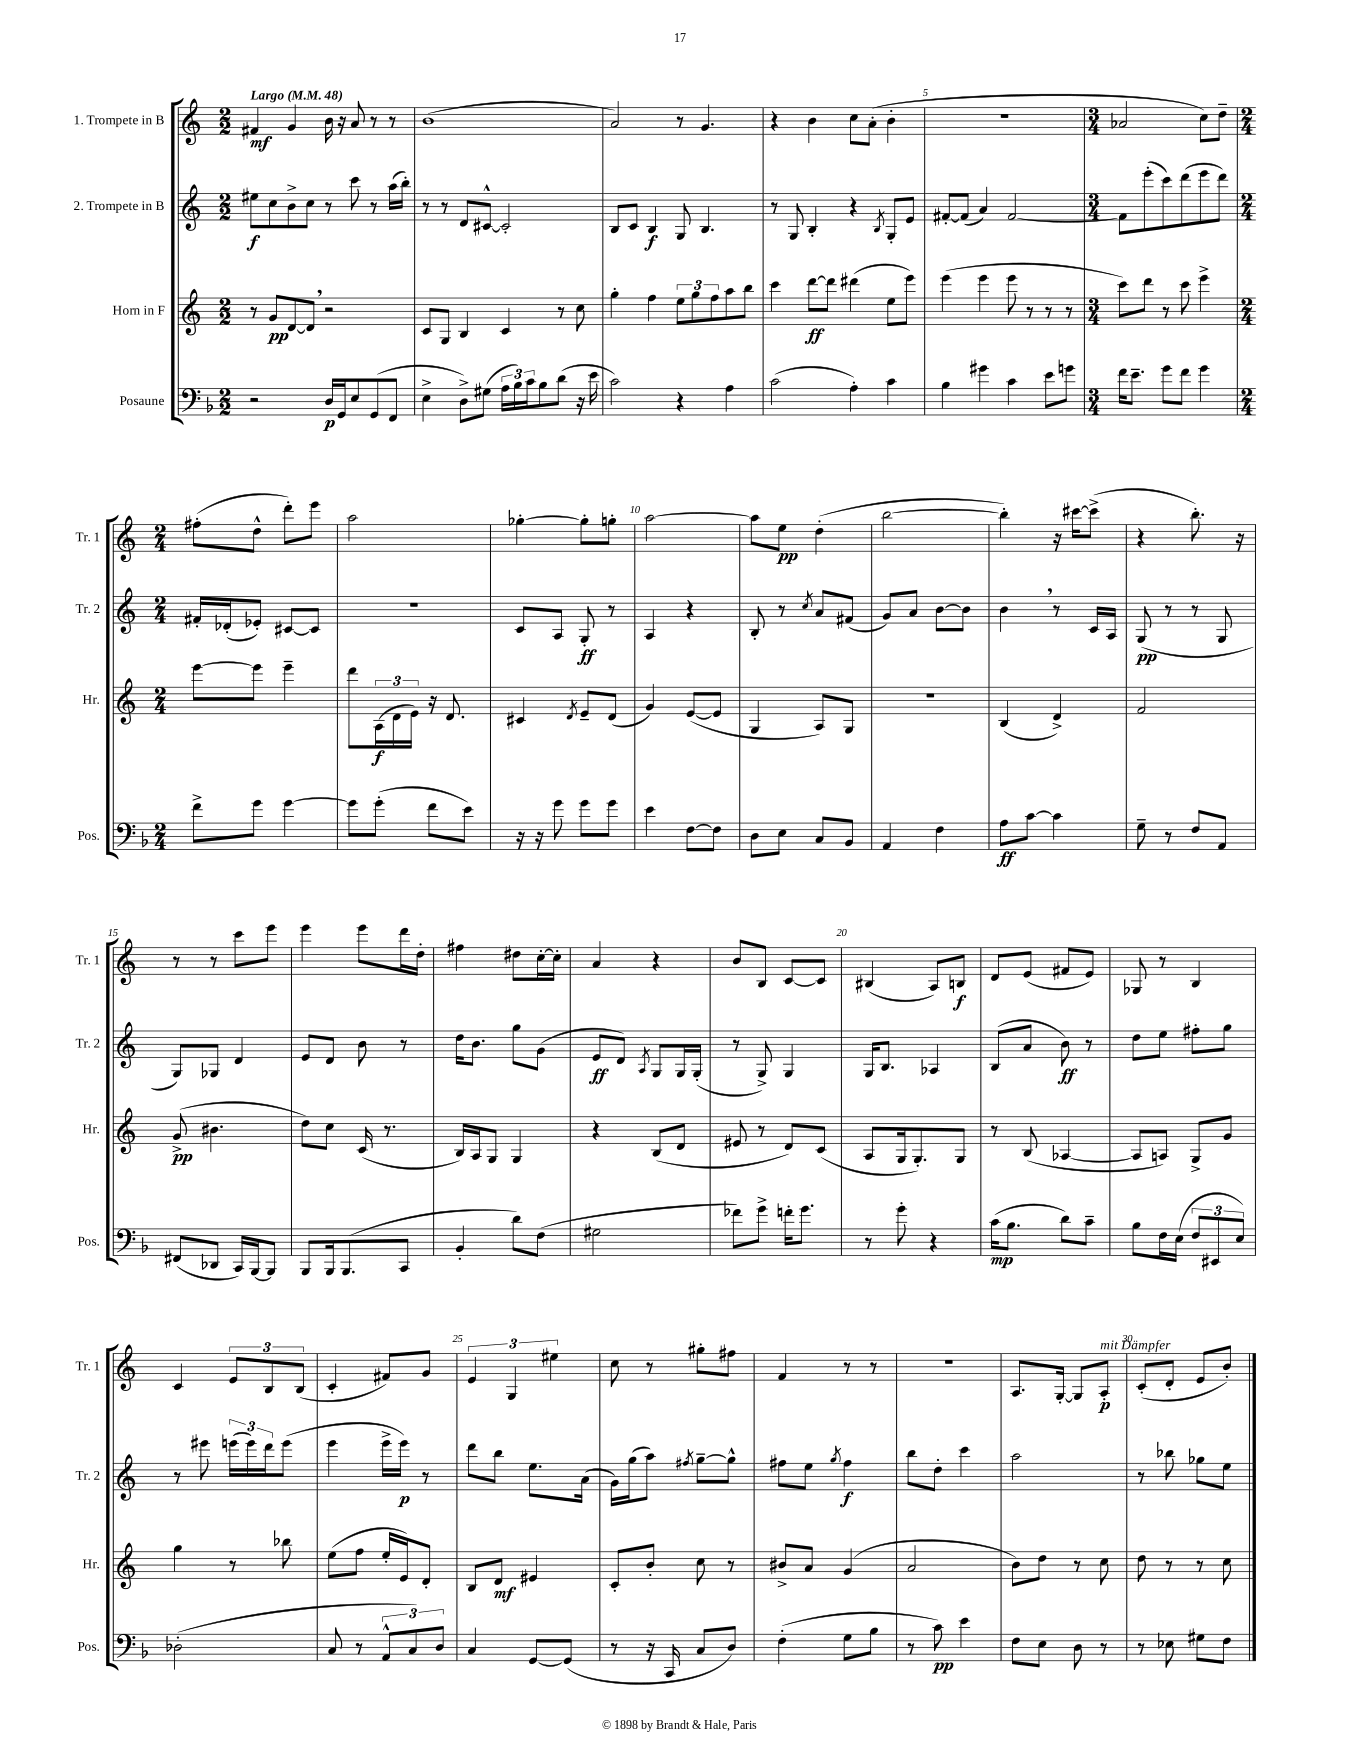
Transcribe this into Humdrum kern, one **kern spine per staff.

**kern	**kern	**kern	**kern
*staff4	*staff3	*staff2	*staff1
*clefF4	*clefG2	*clefG2	*clefG2
*k[b-]	*k[]	*k[]	*k[]
*M2/2	*M2/2	*M2/2	*M2/2
*MM48	*MM48	*MM48	*MM48
2r	8r	8ee#	4f#
.	8g	8cc	.
.	[8d	8b^	4g
.	8d]	8cc	.
16D	2r	8r	16b
16GG	.	.	16r
8E	.	8ccc	8a
(8GG	.	8r	8r
8FF	.	(16aa	8r
.	.	16bb')	.
=	=	=	=
4E^	8c	8r	(1b
.	8G	8r	.
8D^)	4B	8d	.
(8G#	.	[8c#^^	.
24A	4c	2c#']	.
24B-)	.	.	.
24c	.	.	.
8B-	.	.	.
(8d	8r	.	.
16r	8cc	.	.
16e	.	.	.
=	=	=	=
2c)	4gg'	8B	2a)
.	.	8c	.
.	4ff	4B	.
4r	12ee	8G	8r
.	12gg	.	.
.	.	4.B	4.g
.	12ff	.	.
4A	8aa	.	.
.	8bb	.	.
=	=	=	=
(2c	4ccc	8r	4r
.	.	8G	.
.	[8ddd	4B'	4b
.	8ddd]	.	.
4A')	(4ddd#	4r	8cc
.	.	.	(8a'
.	.	8qB	.
4c	8ee	8G'	4b'
.	8eee)	8e	.
=	=	=	=
4B-	(4eee	[8f#'	1r
.	.	(8f#]	.
4g#	4eee	4a)	.
4c	8eee	[2f#	.
.	8r	.	.
8e	8r	.	.
8g	8r	.	.
=	=	=	=
*M3/4	*M3/4	*M3/4	*M3/4
16f	8ccc)	8f#]	2a-
8.e~	.	.	.
.	8ddd	(8eee'	.
8g	8r	8ccc)	.
8f	8ccc	(8ddd	.
4g	4eee^	8eee	8cc)
.	.	8ddd)	8dd~
=	=	=	=
*M2/4	*M2/4	*M2/4	*M2/4
8f^	[8eee	16f#'	(8ff#'
.	.	(16d-'	.
8g	8eee]	8e-')	8dd^^
[4g	4eee~	[8c#	8ddd')
.	.	8c#]	8eee
=	=	=	=
8g]	8ddd	2r	2aa
(8g'	(24A	.	.
.	24d	.	.
.	24e)	.	.
8f	16r	.	.
.	8.d	.	.
8e)	.	.	.
=	=	=	=
16r	4c#	8c	[4gg-'
16r	.	.	.
8g	.	8A	.
.	8qd	.	.
8g	8e~	8G'	8gg-']
8g	(8d	8r	8gg'
=	=	=	=
4e	4g)	4A	[2aa
[8F	([8e	4r	.
8F]	8e]	.	.
=	=	=	=
8D	4G	8B'	8aa]
8E	.	8r	8ee
.	.	8qcc	.
8C	8A)	8a	(4dd'
8BB-	8G	(8f#	.
=	=	=	=
4AA	2r	8g)	[2bb
.	.	8a	.
4F	.	[8b	.
.	.	8b]	.
=	=	=	=
8A	(4B	4b	4bb'])
[8c	.	.	.
4c]	4d^)	8r	16r
.	.	.	[16ccc#
.	.	16c	(8ccc#^]
.	.	16A	.
=	=	=	=
8G~	2f	(8G	4r
8r	.	8r	.
8F	.	8r	8.bb')
8AA	.	8G	.
.	.	.	16r
=	=	=	=
(8FF#	(8g^	8G)	8r
8DD-	4.b#	8G-	8r
16CC)	.	4d	8ccc
[16BBB-	.	.	.
8BBB-]	.	.	8eee
=	=	=	=
8BBB-	8dd)	8e	4eee
16BBB-	8cc	8d	.
(8.BBB-	.	.	.
.	(16c	8b	8eee
.	8.r	.	.
8CC	.	8r	16ddd
.	.	.	16dd'
=	=	=	=
4BB-'	16B)	16dd	4ff#
.	16A	8.b	.
.	8G	.	.
8d)	4G	8gg	8dd#
(8F	.	(8g	[16cc'
.	.	.	16cc']
=	=	=	=
2G#	4r	8e	4a
.	.	8d)	.
.	.	8qA	.
.	(8B	8G	4r
.	8d	16G	.
.	.	(16G'	.
=	=	=	=
8f-)	8e#	8r	8b
8g^	8r	8G^)	8B
16f'	8d)	4G	[8c
8.g	.	.	.
.	(8c	.	8c]
=	=	=	=
8r	8A	16G	(4B#
.	.	8.B	.
8g'	16G	.	.
.	8.G')	.	.
4r	.	4A-	8A)
.	8G	.	8B
=	=	=	=
(16c	8r	(8B	8d
8.B-	.	.	.
.	(8B	8a	(8e
8d)	[4A-	8b)	8f#
8c~	.	8r	8e)
=	=	=	=
8B-	8A-]	8dd	8G-
16F	8A)	8ee	8r
(16E	.	.	.
12F	8G^	8ff#'	4B
12EE#	.	.	.
.	8g	8gg	.
12E)	.	.	.
=	=	=	=
(2D-'	4gg	8r	4c
.	.	8eee#	.
.	8r	(24eee	12e
.	.	24eee)	.
.	.	24ddd	12B
.	8bb-	(8eee	.
.	.	.	(12B
=	=	=	=
8C	(8ee	4eee	4c'
8r	8ff	.	.
12AA^^	16ee'	16eee^	8f#)
.	16e)	16eee)	.
12C)	.	.	.
.	8d'	8r	8g
12D	.	.	.
=	=	=	=
4C	8B	8ddd	6e
.	8d	8bb	.
.	.	.	6G
[8GG	4e#	8.ee	.
.	.	.	6ee#
(8GG]	.	.	.
.	.	(16a	.
=	=	=	=
8r	8c'	16g)	8cc
.	.	(16gg	.
16r	8b'	8aa)	8r
16CC	.	.	.
.	.	8qff#	.
8C	8cc	[8gg~	8gg#'
8D)	8r	8gg^^]	8ff#
=	=	=	=
(4F'	8b#^	8ff#	4f
.	8a	8ee	.
.	.	8qgg	.
8G	(4g	4ff#	8r
8B-	.	.	8r
=	=	=	=
8r	2a	8bb	2r
8c)	.	8dd'	.
4e	.	4ccc	.
=	=	=	=
8F	8b)	2aa	8.A
8E	8dd	.	.
.	.	.	[16G'
8D	8r	.	8G]
8r	8cc	.	8A'
=	=	=	=
8r	8dd	8r	(8c'
8E-	8r	8bb-	8d'
8G#	8r	8gg-	8e
8F	8cc	8ee	8b')
==	==	==	==
*-	*-	*-	*-
